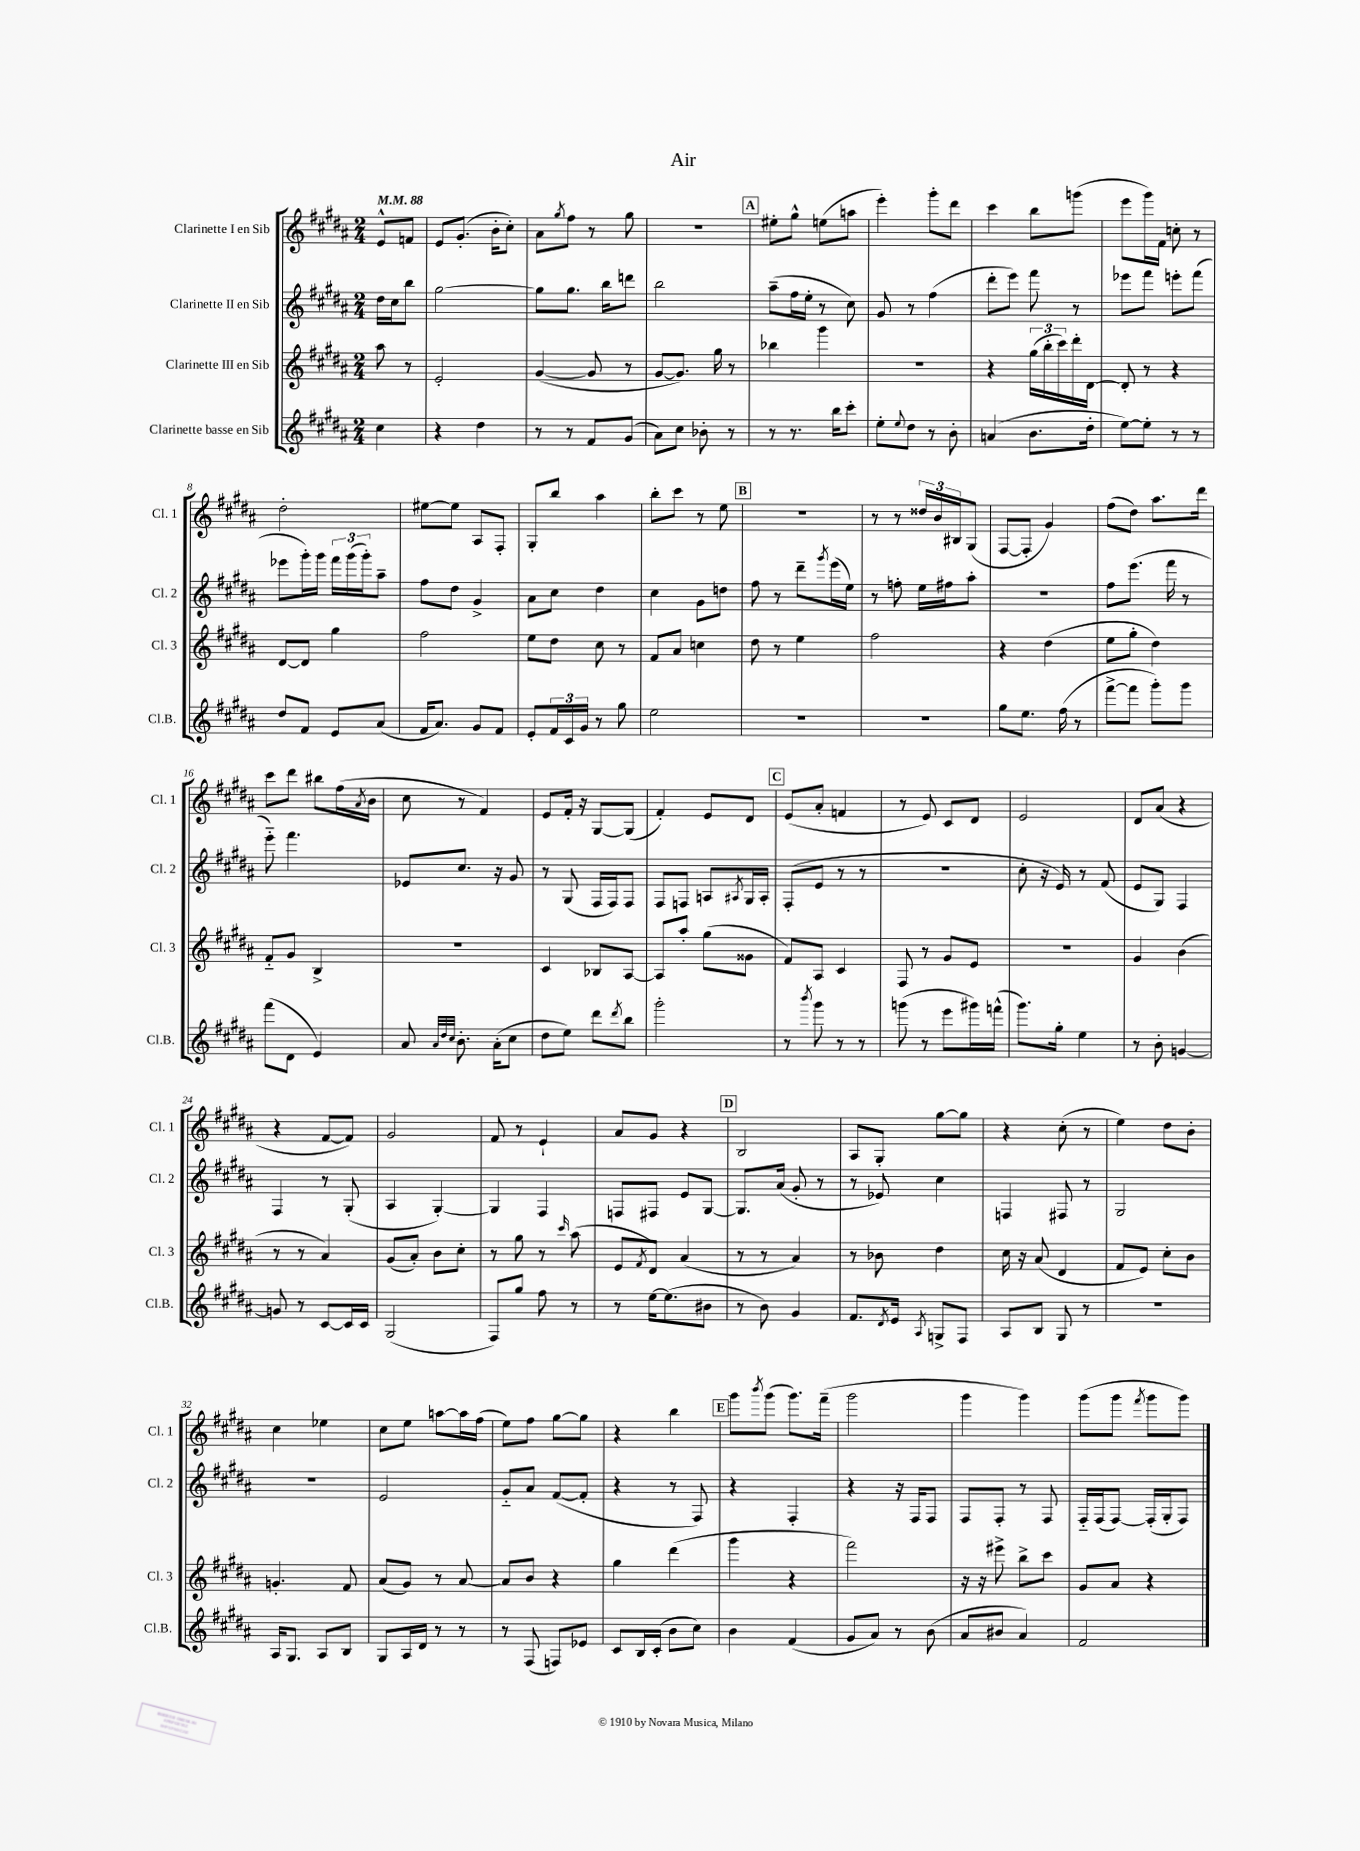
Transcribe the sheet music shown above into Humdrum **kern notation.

**kern	**kern	**kern	**kern
*part4	*part3	*part2	*part1
*staff4	*staff3	*staff2	*staff1
*I"Clarinette basse en Sib	*I"Clarinette III en Sib	*I"Clarinette II en Sib	*I"Clarinette I en Sib
*I'Cl.B.	*I'Cl. 3	*I'Cl. 2	*I'Cl. 1
*clefG2	*clefG2	*clefG2	*clefG2
*k[f#c#g#d#a#]	*k[f#c#g#d#a#]	*k[f#c#g#d#a#]	*k[f#c#g#d#a#]
*M2/4	*M2/4	*M2/4	*M2/4
*MM88	*MM88	*MM88	*MM88
=	=	=	=
4cc#\	8aa#\	16dd#\LL	8e^^/L
.	.	16cc#\J	.
.	8r	8bb\J	8fn/J
=1	=1	=1	=1
4r	2e'/	[2gg#\	8e/L
.	.	.	(8.g#'/J
4dd#\	.	.	.
.	.	.	16b'\KL
.	.	.	8cc#'\J)
=2	=2	=2	=2
8r	([4g#/	8gg#\L]	8a#\L
.	.	.	8qgg#/
8r	.	8.gg#\J	8ff#\J
8f#/L	8g#/]	.	8r
.	.	16bb\KL	.
(8g#/J	8r	8dddn\J	8gg#\
=3	=3	=3	=3
8a#\L)	[8g#/L	2bb\	2r
8cc#\J	8.g#/J])	.	.
8b-X'\	.	.	.
.	16gg#\	.	.
8r	8r	.	.
!!LO:REH:place=s1:t=A
=4	=4	=4	=4
8r	4bb-X\	(8aa#~\L	8ee#X'\L
8.r	.	16ff#\L	8gg#^^\J
.	.	16ee'\JJ	.
.	4ggg#\	8r	(8een\L
16bb\KL	.	.	.
8ccc#'\J	.	8cc#\)	8aan\J
=5	=5	=5	=5
8ee'\L	2r	8g#/	4eee'\)
8qqee/	.	.	.
8dd#\J	.	8r	.
8r	.	(4ff#\	8ggg#'\L
8b'\	.	.	8ddd#\J
=6	=6	=6	=6
(4an/	4r	8ddd#'\L	4ccc#\
.	.	8eee\J)	.
8.b\L	(24gg#\LL	8fff#\	8bb\L
.	24bb'\	.	.
.	24ccc#\)	.	.
.	16ddd#'\	8r	(8gggn\J
16dd#'\Jk	[16d#\JJ	.	.
=7	=7	=7	=7
[8ee\L)	8d#'/]	8eee-X\L	8eee\L
8ee'\J]	8r	8fff#\J	16ggg#\L)
.	.	.	16f#\JJ
8r	4r	8eeen'\L	8ccn'\
8r	.	(8fff#\J	8r
!!LO:LB:g=z
=8	=8	=8	=8
8dd#/L	[8d#/L	8eee-X\L	2dd#'\
8f#/J	8d#/J]	16ggg#'\L)	.
.	.	16ggg#\JJ	.
8e/L	4gg#\	24fff#\LL	.
.	.	(24ggg#\	.
.	.	24ggg#'\J)	.
(8a#/J	.	8aa#~\J	.
=9	=9	=9	=9
16f#/KL	2ff#\	8ff#\L	[8ee#X\L
8.a#/J)	.	.	.
.	.	8dd#\J	8ee#\J]
8g#/L	.	4g#^/	8A#/L
8f#/J	.	.	8F#'/J
=10	=10	=10	=10
8e'/L	8ee\L	8a#\L	8G#'/L
24f#/L	8dd#\J	8cc#\J	8bb/J
24c#/	.	.	.
24g#/JJ	.	.	.
8r	8cc#\	4dd#\	4aa#\
8gg#\	8r	.	.
=11	=11	=11	=11
2ee\	8f#/L	4cc#\	8bb'\L
.	8a#/J	.	8ccc#\J
.	4ccn\	8g#\L	8r
.	.	8ddn\J	8ee\
!!LO:REH:place=s1:t=B
=12	=12	=12	=12
2r	8dd#\	8ff#\	2r
.	8r	8r	.
.	4ee\	8ddd#~\L	.
.	.	8qggg#/	.
.	.	(16eee\L	.
.	.	16ee\JJ)	.
=13	=13	=13	=13
2r	2ff#\	8r	8r
.	.	8ffn'\	8r
.	.	16ee\LL	24dd##X/LL
.	.	.	24b/
.	.	16ff#X\J	.
.	.	.	24B#X/J
.	.	8aa#'\J	(8G#/J
=14	=14	=14	=14
8gg#\L	4r	2r	[8F#/L
8.ee\J	.	.	8F#'/J]
.	(4dd#\	.	4g#/)
(16ff#\	.	.	.
8r	.	.	.
=15	=15	=15	=15
[8fff#^\L	8ee\L	8ff#\L	(8ff#\L
8fff#\J]	8gg#'\J	(8.eee\J	8dd#\J)
8ggg#'\L)	4dd#\)	.	8.aa#\L
.	.	16fff#\	.
8ggg#\J	.	8r	.
.	.	.	16ddd#\Jk
!!LO:LB:g=z
=16	=16	=16	=16
(8fff#\L	8f#/L	8eee\)	8ccc#\L
8d#\J	8g#/J	4.fff#\	8ddd#\J
4e/)	4B^/	.	8bb#X\L
.	.	.	(16ff#\L
.	.	.	8qa#/
.	.	.	16b\JJ
=17	=17	=17	=17
8a#/	2r	8e-X/L	8cc#\
32qqa#/LLL	.	.	.
32qqdd#/	.	.	.
32qqcc#/JJJ	.	.	.
8.b'\	.	8.cc#/J	8r
.	.	.	4f#/)
(16a#'\KL	.	16r	.
8cc#\J	.	8g#/	.
=18	=18	=18	=18
8dd#\L	4c#/	8r	8e/L
8ee\J)	.	(8G#/	16f#'/Jk
.	.	.	16r
8ddd#\L	8B-X/L	16F#/LL	[8G#/L
.	.	16F#/J)	.
8qddd#/	.	.	.
8bb\J	[8A#/J	8F#/J	(8G#/J]
=19	=19	=19	=19
2ggg#'\	8A#/L]	8F#/L	4f#'/)
.	8aa#'/J	8Fn/J	.
.	(8gg#\L	8An/L	8e/L
.	.	8qA#X/	.
.	8g##X\J	16G#/L	8d#/J
.	.	16A#'/JJ	.
!!LO:REH:place=s1:t=C
=20	=20	=20	=20
8r	8f#/L)	(8F#'/L	(8e/L
8qbbb/	.	.	.
8ggg#\	8A#/J	8e/J	8a#'/J
8r	4c#/	8r	4fn/
8r	.	8r	.
=21	=21	=21	=21
(8gggn\	8F#/	2r	8r
8r	8r	.	8e/)
8eee\L	8g#/L	.	8c#/L
16ggg#X\L)	8e/J	.	8d#/J
(16fffn^^\JJ	.	.	.
=22	=22	=22	=22
8.ggg#\L)	2r	8cc#'\	2e/
.	.	16r	.
16gg#'\Jk	.	16e/)	.
4ee\	.	8r	.
.	.	(8f#/	.
=23	=23	=23	=23
8r	4g#/	8e/L	8d#/L
8b'\	.	8G#/J)	(8a#/J
[4gn/	(4b\	4F#/	4r
!!LO:LB:g=z
=24	=24	=24	=24
8gn/]	8r	4F#/	4r
8r	8r	.	.
[8c#/L	4a#/)	8r	[8f#/L
16c#/L]	.	(8G#'/	8f#/J])
16c#/JJ	.	.	.
=25	=25	=25	=25
(2G#/	(8g#/L	4A#/	2g#/
.	8a#'/J)	.	.
.	8b\L	[4G#'/)	.
.	8cc#'\J	.	.
=26	=26	=26	=26
8F#/L)	8r	4G#/]	8f#/
8gg#/J	8gg#\	.	8r
8ff#\	8r	4F#/	4e`/
.	16qqccc#/	.	.
8r	(8aa#\	.	.
=27	=27	=27	=27
8r	8e/L	8Fn/L	8a#/L
.	8qf#/	.	.
[16ee\KL	8d#/J)	8F#X/J	8g#/J
(8.ee\]	.	.	.
.	(4a#/	8e/L	4r
8b#X\J	.	[8G#/J	.
!!LO:REH:place=s1:t=D
=28	=28	=28	=28
8r	8r	8.G#/L]	2B/
8b\)	8r	.	.
.	.	(16a#/Jk	.
4g#/	4a#/)	8g#'/	.
.	.	8r	.
=29	=29	=29	=29
8.f#/L	8r	8r	8A#/L
.	8b-X\	8e-X/)	8G#'/J
8qd#/	.	.	.
16e/Jk	.	.	.
8qA#/	.	.	.
8Gn^/L	4dd#\	4cc#\	[8gg#\L
8F#/J	.	.	8gg#\J]
=30	=30	=30	=30
8A#/L	16cc#\	4Fn/	4r
.	16r	.	.
8B/J	(8a#/	.	.
8G#/	4d#/	8F#X/	(8cc#'\
8r	.	8r	8r
=31	=31	=31	=31
2r	8f#/L	2G#/	4ee\)
.	8e/J)	.	.
.	8cc#'\L	.	8dd#\L
.	8b\J	.	8b'\J
!!LO:LB:g=z
=32	=32	=32	=32
16A#/KL	4.gn'/	2r	4cc#\
8.G#/J	.	.	.
8A#/L	.	.	4ee-X\
8B/J	8f#/	.	.
=33	=33	=33	=33
8G#/L	(8a#/L	2e/	8cc#\L
16A#/L	8g#/J)	.	8ee\J
16d#/JJ	.	.	.
8r	8r	.	[8aan\L
8r	[8a#/	.	16aa\L]
.	.	.	(16ff#\JJ
=34	=34	=34	=34
8r	8a#/L]	8g#/L	8ee\L)
(8F#/	8b/J	8a#/J	8ff#\J
8Fn/L)	4r	([8f#/L	[8gg#\L
8e-X/J	.	8f#'/J]	8gg#\J]
=35	=35	=35	=35
8c#/L	4gg#\	4r	4r
16B/L	.	.	.
(16c#'/JJ	.	.	.
8b\L	(4ddd#\	8r	4bb\
8cc#\J)	.	8F#/)	.
!!LO:REH:place=s1:t=E
=36	=36	=36	=36
4b\	4ggg#\	4r	8ggg#\L
.	.	.	8qbbb/
.	.	.	(8ggg#\J
(4f#/	4r	4F#'/	8.ggg#\L)
.	.	.	(16fff#~\Jk
=37	=37	=37	=37
8g#/L	2fff#\)	4r	2ggg#\
8a#/J)	.	.	.
8r	.	16r	.
.	.	16F#/KL	.
(8b\	.	8F#/J	.
=38	=38	=38	=38
8a#/L	16r	8F#/L	4ggg#\
.	16r	.	.
8b#X/J	8eee#X^\	8F#'/J	.
4a#/)	8bb^\L	8r	4ggg#\)
.	8ccc#\J	8F#/	.
=39	=39	=39	=39
2f#/	8g#/L	16F#/LL	(8ggg#\L
.	.	(16F#/J	.
.	8a#/J	[8F#/J)	8ggg#\J
.	.	.	8qfff#/
.	4r	(16F#'/LL]	8ggg#\L
.	.	16G#'/J	.
.	.	8F#/J)	8ggg#\J)
==	==	==	==
*-	*-	*-	*-
